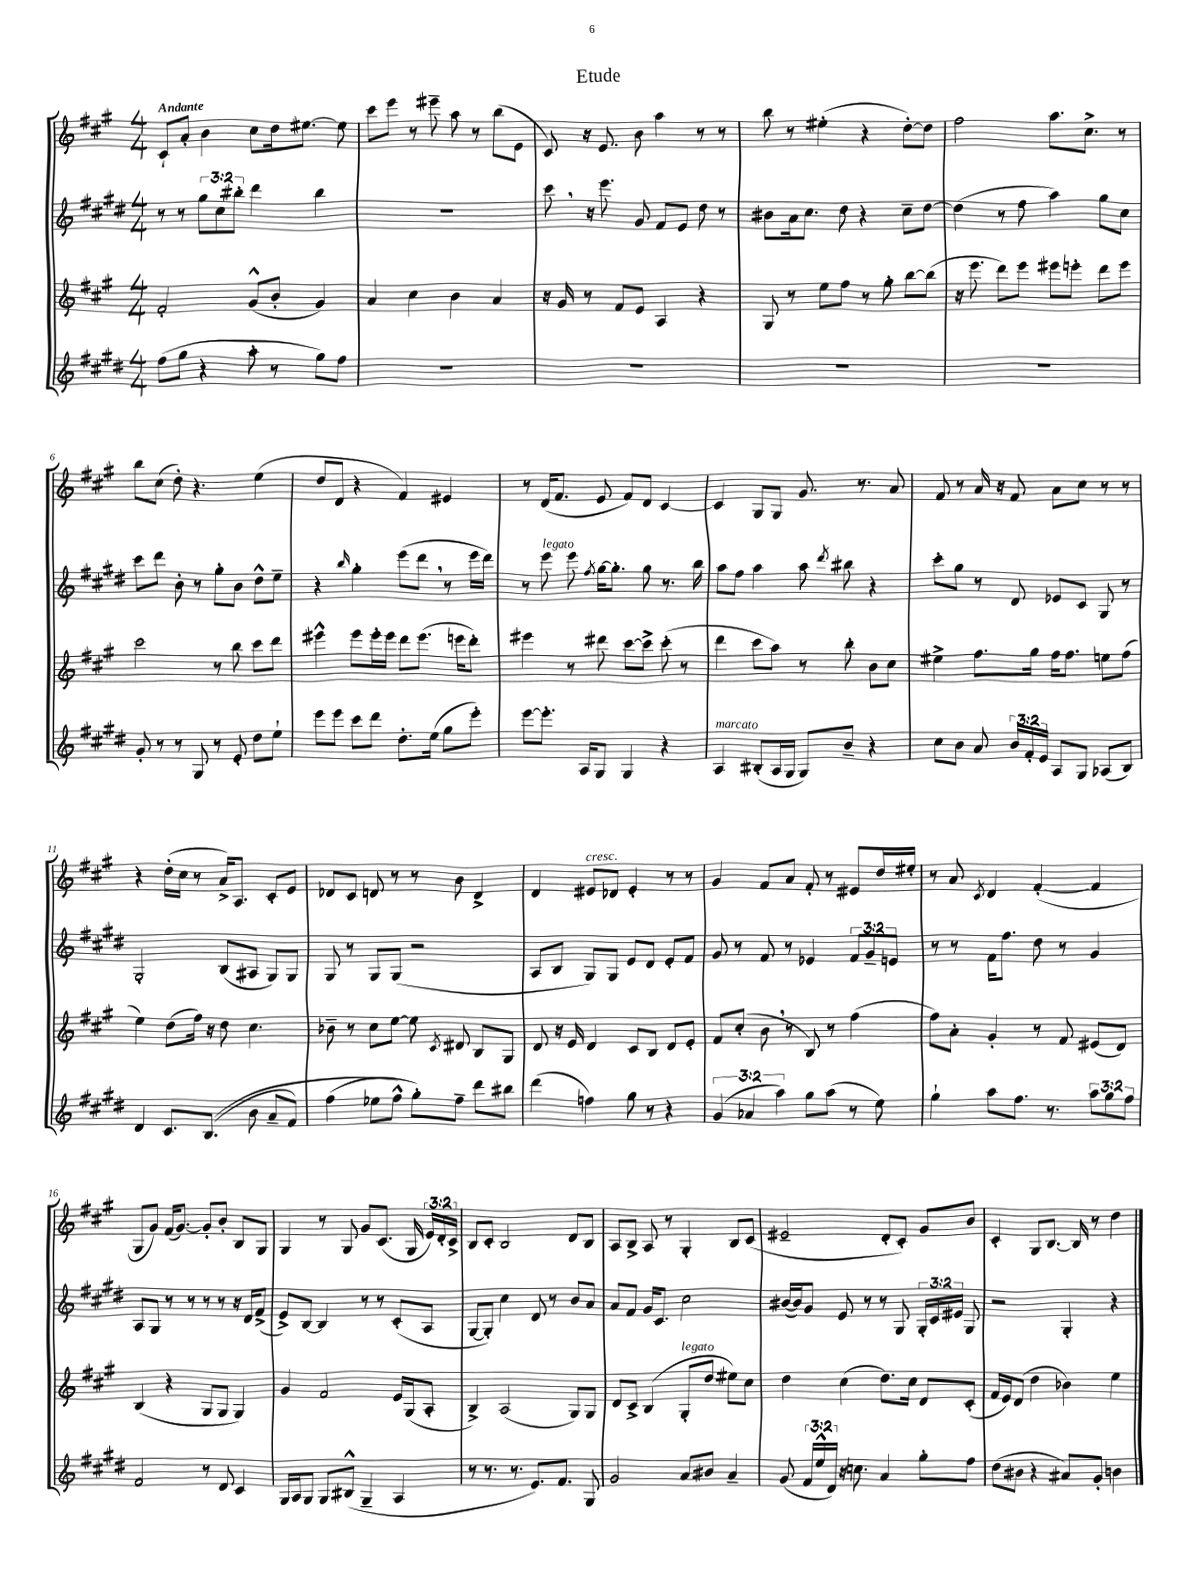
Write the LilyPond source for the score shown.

\header { title = "Etude" }
<<
\new StaffGroup <<
\new Staff = "s0" {
    \clef treble \key a \major \numericTimeSignature \time 4/4 \override Staff.TupletNumber.text = #tuplet-number::calc-fraction-text \tempo "Andante"
    \autoBeamOff cis'8[-! a'8]-. b'4 cis''8[ d''16 eis''8.]~ eis''8 |
    cis'''8[ e'''8] r8 eis'''8-- a''8 r8 b''8[( e'8] |
    cis'8) r16 e'8. b'8 a''4 r8 r8 |
    b''8 r8 eis''4-.( r4 d''8[~-.) d''8] |
    fis''2 a''8.[ cis''8.]-> r8 |
    b''8[ cis''8]( d''8-.) r4. e''4( |
    d''8[ d'8] r4 fis'4) eis'4 |
    r8 d'16[( fis'8.] e'8 fis'8[) d'8] cis'4~ |
    cis'4 gis8[ gis8] gis'8. r8. a'8 |
    fis'8 r8 a'16 r16 fis'8 a'8[ cis''8] r8 r8 |
    r4 d''16[-.( cis''16] r8 a'16[->) a8.] cis'8[-. e'8] |
    des'8[ cis'8] d'8 r8 r8 b'8 d'4-> |
    d'4 eis'8[^\markup { \italic "cresc." } des'8] eis'4-. r8 r8 |
    gis'4 fis'8[ a'8] fis'8-. r8 eis'8[ d''16 eis''16]-. |
    r8 a'8 \acciaccatura { cis'8 } d'4 fis'4~-.( fis'4 |
    gis8[ gis'8]) fis'16[( gis'8.]~) gis'8[-. b'8]-. b8[ gis8] |
    gis4 r8 gis8 gis'8[ cis'8.]( gis16 \tuplet 3/2 { e'16[) d'16-. cis'16]-> } |
    b8[ cis'8]-. b2 d'8[ b8] |
    a8[ b8]-> a8 r8 gis4-. b8[ cis'8]( |
    eis'2-- d'8[-. cis'8]-.) gis'8[ b'8] |
    cis'4-. gis8[ b8.]~ b16 r8 d''4 \bar "|." |
}
\new Staff = "s1" {
    \clef treble \key e \major \numericTimeSignature \time 4/4 \override Staff.TupletNumber.text = #tuplet-number::calc-fraction-text
    \autoBeamOff r8 r8 \tuplet 3/2 { gis''8[ cis''8 bis''8]-. } dis'''4 bis''4 |
    R1 |
    cis'''8 \breathe r16 e'''8. gis'8 fis'8[ e'8] dis''8 r8 |
    bis'8[ a'16 cis''8.] dis''8 r4 cis''8[-- dis''8]~ |
    dis''4( r8 fis''8 a''4) gis''8[ cis''8] |
    cis'''8[ dis'''8] b'8-. r8 gis''8[-. b'8] dis''8[-^ e''8]-- |
    r4 \grace { b''16 } gis''4-. e'''8[( dis'''8] \breathe r8 e'''16[ dis'''16]) |
    r8 e'''8^\markup { \italic "legato" } e'''8 \acciaccatura { fis''8 } gis''16[~ gis''8.]-. gis''8 r8. b''16 |
    a''8[ fis''8] a''4 a''8 \acciaccatura { dis'''8 } bis''8 r4 |
    cis'''8[-. gis''8] r8 dis'8 ees'8[ cis'8] gis8 r8 |
    gis2-. b8[( ais8] gis8[) gis8] |
    gis8 r8 gis8[ gis8]( r2 |
    a8[ b8] gis8[) gis8] e'8[ dis'8] e'8[-. fis'8] |
    gis'8 r8 fis'8 r8 ees'4 \tuplet 3/2 { fis'8[ gis'8-- e'8] } |
    r8 r8 fis'16[ fis''8.] dis''8 r8 gis'4 |
    a8[ gis8] r8 r8 r8 r8 r16 dis'16[ fis'8]->( |
    e'8[->) b8]~ b4 r8 r8 cis'8[-.( a8] |
    gis8[~ gis8]-.) cis''4 dis'8 r8 b'8[ a'8] |
    a'8[ fis'8] gis'16[ cis'8.] cis''2 |
    bis'16[~( bis'16) gis'8] e'8 r8 r8 gis8 \tuplet 3/2 { gis16[-. cis'16 eis'16] } gis8 |
    r2 gis4-. r4 \bar "|." |
}
\new Staff = "s2" {
    \clef treble \key a \major \numericTimeSignature \time 4/4
    \autoBeamOff fis'2-. gis'8[-^( b'8]-. gis'4) |
    a'4 cis''4 b'4 a'4 |
    r16 gis'16 r8 fis'8[ e'8] a4 r4 |
    gis8 r8 e''8[ fis''8] r8 gis''8-. b''8[~ b''8]( |
    r16 e'''8. d'''8[) e'''8] eis'''8[ e'''8]-. d'''8[ e'''8] |
    cis'''2 r8 b''8 cis'''8[ d'''8] |
    eis'''4-^ eis'''8[ eis'''16-. eis'''16] d'''8[ eis'''8.]( e'''16[ d'''8]-.) |
    eis'''4 r8 dis'''8 cis'''8[~ cis'''8]-> cis'''8-.( r8 |
    d'''4 cis'''8[ a''8]) r8 b''8-. b'8[ cis''8] |
    eis''4-> fis''8.[ gis''16] fis''16[ fis''8.] e''8[ fis''8]( |
    e''4) d''8[( fis''16]) r16 d''8 cis''4. |
    bes'8-- r8 cis''8[ e''8]~ e''8 \acciaccatura { cis'8 } dis'8 b8[ gis8] |
    d'8 r16 e'16 d'4 cis'8[ b8] d'8[ e'8]-. |
    fis'8[ cis''8]-.( b'8 \breathe r8 b8) r8 fis''4( |
    fis''8[) a'8]-. gis'4-. r8 fis'8 eis'8[( d'8]) |
    b4( r4 gis8[ gis8] gis4) |
    gis'4 fis'2 e'16[ gis16( a8]-. |
    b4->) a2( gis8[) gis8] |
    d'8[ cis'8]-> b4( gis8[-.^\markup { \italic "legato" } d''8] eis''8[) cis''8] |
    d''4 cis''4( d''8.[) cis''16] d'8[ cis'8]-.( |
    fis'16[ e'16) d'8]( d''4 bes'4) e''4 \bar "|." |
}
\new Staff = "s3" {
    \clef treble \key e \major \numericTimeSignature \time 4/4 \override Staff.TupletNumber.text = #tuplet-number::calc-fraction-text
    \autoBeamOff fis''8[( gis''8] r4 a''8-. r8 gis''8[) fis''8] |
    R1 |
    R1 |
    R1 |
    R1 |
    gis'8-. r8 r8 gis8 r8 e'8-. dis''8[ e''8]-! |
    e'''8[ e'''8] cis'''8[ dis'''8] dis''8.[-. e''16]( gis''8[ e'''8]-.) |
    e'''8[~ e'''8.]-. a16[ gis8] gis4 r4 |
    a4^\markup { \italic "marcato" } bis8[-.( a16 gis16] gis8[) b'8]-- r4 |
    cis''8[ b'8] a'8 \tuplet 3/2 { b'16[ fis'16-. e'16] } a8[ gis8] aes8[( b8]) |
    dis'4 cis'8.[ b8.](\( b'8 a'8[-- fis'8]) |
    fis''4( ees''8[ fis''8]-^\) gis''8[-.) fis''8]-- dis'''8[ bis''8] |
    dis'''4( f''4) gis''8 r8 r4 |
    \tuplet 3/2 { gis'4( aes'4 a''4) } gis''8[ a''8]( r8 e''8) |
    gis''4-! a''8[ fis''8.] r8. \tuplet 3/2 { a''8[ gis''8 fis''8] } |
    fis'2 r8 dis'8 cis'4 |
    gis16[ a16 gis8] gis8[ bis8]-^( gis4-- a4 |
    r8 r8. r8. e'8.[) fis'8.] gis8 |
    gis'2 a'8[ bis'8] a'4-- |
    gis'8( \tuplet 3/2 { fis'16[ e''16-^ dis'16]) } r16 c''8. a'4 gis''8[-. fis''8] |
    dis''8[( bis'8] r4 ais'8[) gis'8]-. b'4 \bar "|." |
}
>>
>>
